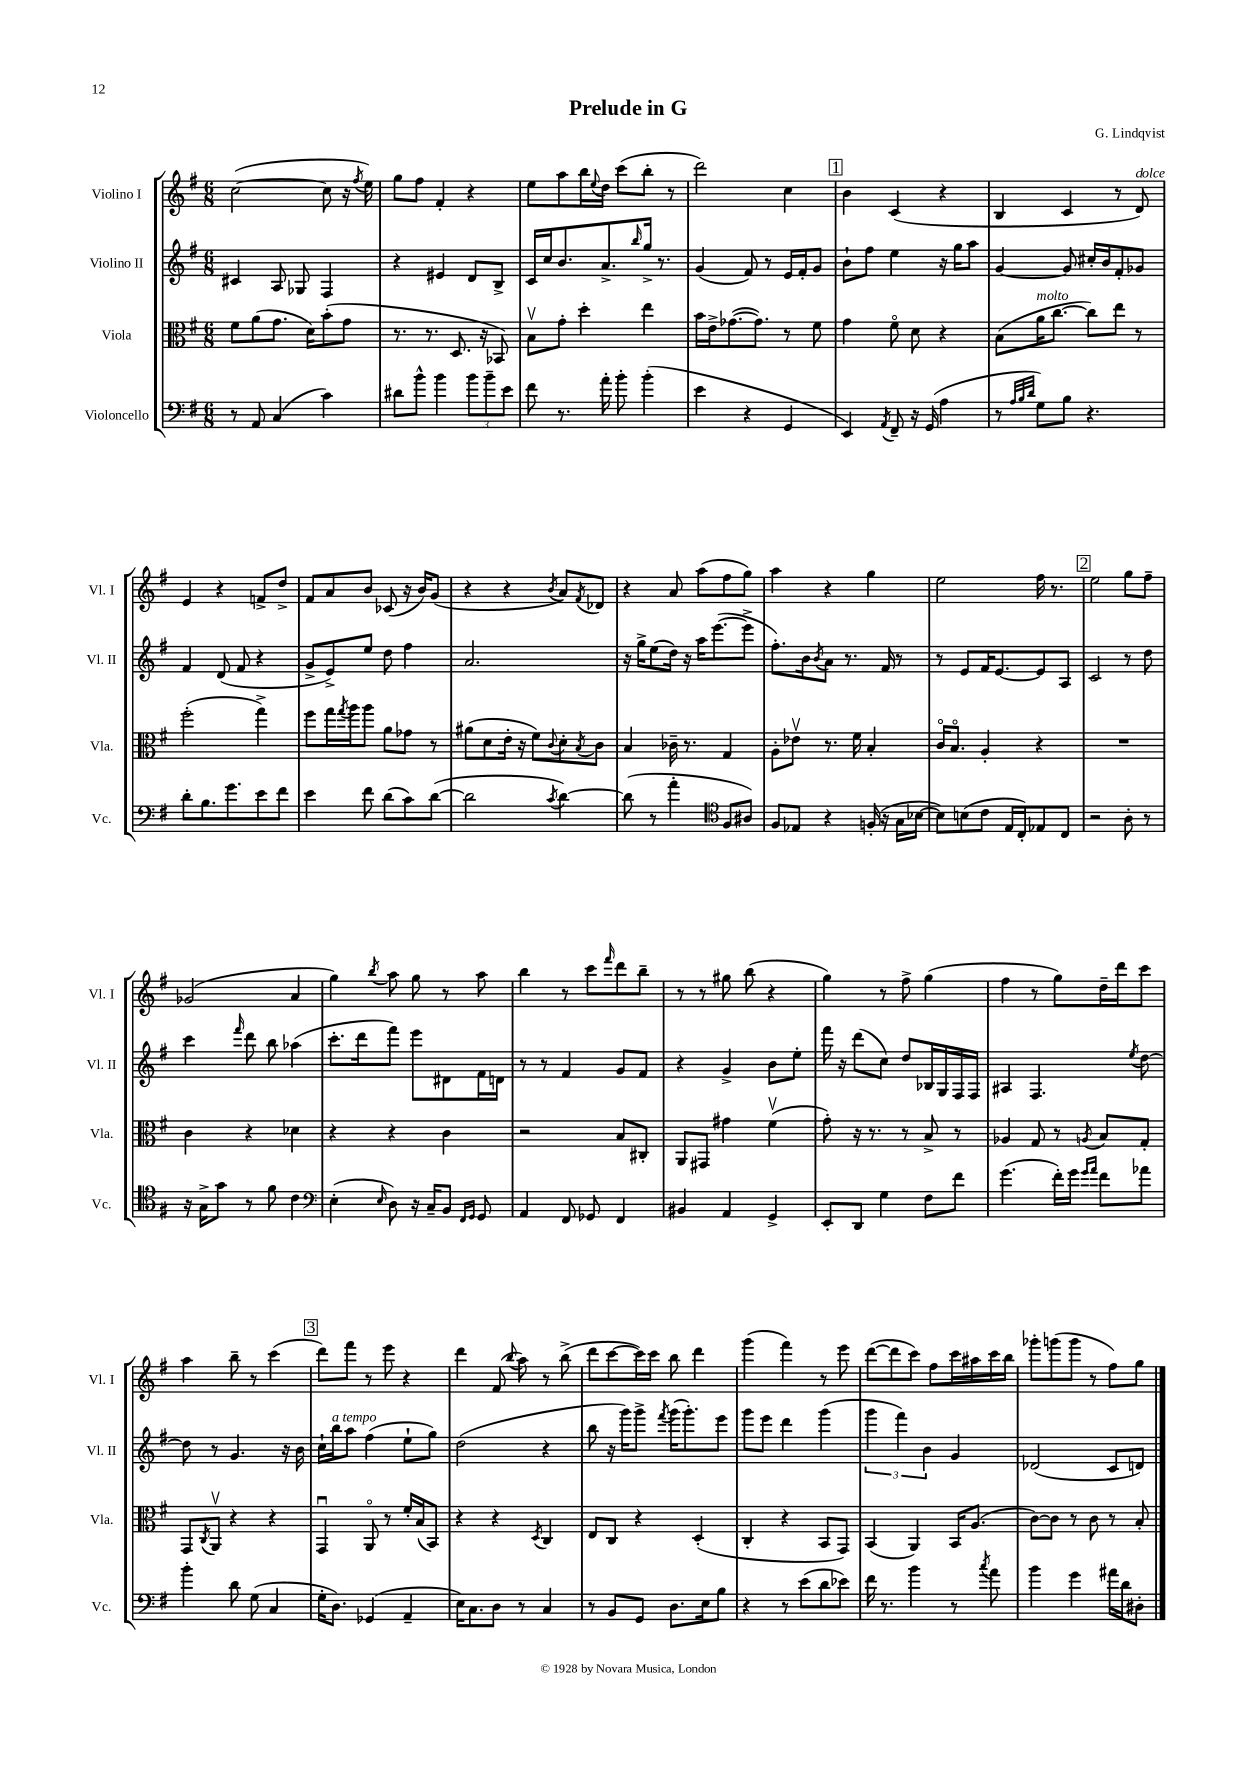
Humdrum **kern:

**kern	**kern	**kern	**kern
*part4	*part3	*part2	*part1
*staff4	*staff3	*staff2	*staff1
*I"Violoncello	*I"Viola	*I"Violino II	*I"Violino I
*I'Vc.	*I'Vla.	*I'Vl. II	*I'Vl. I
*clefF4	*clefC3	*clefG2	*clefG2
*k[f#]	*k[f#]	*k[f#]	*k[f#]
*M6/8	*M6/8	*M6/8	*M6/8
=1	=1	=1	=1
8r	8f#\L	4c#X/	([2cc\
8AA/	(8a\	.	.
(4C/	8.g\J	8A/	.
.	.	8G-X/	.
.	16d\KL)	.	.
4c\)	(8b'\	4F#/	8cc\]
.	8g\J	.	16r
.	.	.	8qff#/
.	.	.	16ee\)
=2	=2	=2	=2
8d#X\L	8.r	4r	8gg\L
8b^^\J	.	.	8ff#\J
.	8.r	.	.
4b\	.	4e#X/	4f#'/
.	8.D/	.	.
12b\L	.	8d/L	4r
.	16r	.	.
12b~\	.	.	.
.	8BB-X/)	8B^/J	.
12e\J	.	.	.
=3	=3	=3	=3
8f#\	8Bv\L	16c/LL	8ee\L
.	.	16cc/J	.
8.r	8g'\J	8.b/	8aa\
.	4dd'\	.	16bb\L
.	.	.	8qqee/
16a'\	.	8.a^/	16dd\JJ
8b'\	.	.	(8ccc\L
.	.	16qqbb/	.
(4b'\	4ee\	16gg^/Jk	8bb'\J
.	.	8.r	.
.	.	.	8r
=4	=4	=4	=4
4e\	16b\LL	(4g/	2ddd\)
.	16e^\J	.	.
.	([8.g-X\	.	.
4r	.	8f#/)	.
.	8.g-\J])	.	.
.	.	8r	.
4GG/	8r	16e/LL	4cc\
.	.	16f#'/J	.
.	8f#\	8g/J	.
!!LO:REH:place=s1:t=1
=5	=5	=5	=5
4EE/)	4g\	8b`\L	4b\
.	.	8ff#\J	.
8qAA/	.	.	.
8FF#~/	8f#\	4ee\	(4c/
16r	8d\	.	.
(16GG/	.	.	.
4A\	4r	16r	4r
.	.	16gg\KL	.
.	.	8aa\J	.
=6	=6	=6	=6
8r	(8B\L	[4g/	4B/
32qqA/LLL	.	.	.
32qqB/	.	.	.
32qqd/JJJ	.	.	.
!	!LO:TX:a:i:t=molto	!	!
8G\L)	16a\K	.	.
.	[8.cc\J	.	.
8B\J	.	8g/]	4c/
4.r	8cc\L])	16cc#X'/LL	.
.	.	16b/J	.
.	8ee\J	8f#'/	8r
!	!	!	!LO:TX:a:i:t=dolce
.	8r	8g-X/J	8d/)
!!LO:LB:g=z
=7	=7	=7	=7
8d'\L	(2ff#'\	4f#/	4e/
8.B\	.	.	.
.	.	(8d/	4r
8.g\	.	.	.
.	.	8f#/	.
8e\	4gg^\)	4r	8fn^/L
8f#\J	.	.	8dd^/J
=8	=8	=8	=8
4e\	8ff#\L	8g^/L	8f#/L
.	16gg\L	8e^/)	8a/
.	8qgg/	.	.
.	16aa\J	.	.
8f#\	8aa\J	8ee/J	8b/J
(8d\L	8a\L	8dd\	(8c-X/
8c\)	8g-X\J	4ff#\	16r
.	.	.	16b/KL)
([8d\J	8r	.	(8g/J
=9	=9	=9	=9
2d\]	(8a#X\L	2.a/	4r
.	8d\	.	.
.	16e'\Jk	.	4r
.	16r	.	.
.	8f#\L)	.	.
8qc/	8qqc/	.	8qb/
[4d\)	8d'\	.	8a/L)
.	8qB/	.	8qf#/
.	8c\J	.	8d-X/J
=10	=10	=10	=10
(8d\]	4B/	16r	4r
.	.	16gg^\KL	.
8r	.	(8ee\	.
4a'\	16c-X~\	16dd\Jk)	8a/
.	8.r	16r	.
.	.	16aa\KL	(8aa\L
.	.	([8.eee\	.
*clefC4	*	*	*
8F#/L	4G/	.	8ff#\
8A#X/J)	.	8eee^\J]	8gg\J)
=11	=11	=11	=11
8F#/L	8A'\L	8.ff#'\L)	4aa\
8E-X/J	8e-Xv\J	.	.
.	.	16b\k	.
.	.	8qb/	.
4r	8.r	8a\J	4r
.	.	8.r	.
.	16f#\	.	.
(16Fn'/	4B'/	.	4gg\
16r	.	16f#/	.
16G\LL	.	8r	.
[16B-X\JJ	.	.	.
=12	=12	=12	=12
8B-\L])	16c/KL	8r	2ee\
.	8.B/J	.	.
(8Bn\	.	8e/L	.
8c\J	4A'/	16f#/K	.
.	.	[8.e/	.
16E/LL	.	.	.
16C'/J)	.	.	.
8E-X/	4r	8e/]	16ff#\
.	.	.	8.r
8C/J	.	8A/J	.
!!LO:REH:place=s1:t=2
=13	=13	=13	=13
2r	2.r	2c/	2ee\
8A'\	.	8r	8gg\L
8r	.	8dd\	8ff#~\J
!!LO:LB:g=z
=14	=14	=14	=14
16r	4c\	4ccc\	(2g-X/
16G^\KL	.	.	.
8g\J	.	.	.
.	.	16qqfff#/	.
8r	4r	8ddd\	.
8f#\	.	8bb\	.
4c\	4d-X\	(4aa-X\	4a/
=15	=15	=15	=15
*clefF4	*	*	*
(4E'\	4r	8.ccc'\L	4gg\)
.	.	16ddd\k	.
16qqE/	.	.	8qbb/
8D\)	4r	8fff#\J)	8aa\
16r	.	8eee\L	8gg\
16C~/KL	.	.	.
8BB/J	4c\	8d#X\	8r
16qqFF#/LL	.	.	.
16qqGG/JJ	.	.	.
8GG/	.	16f#\L	8aa\
.	.	16dn\JJ	.
=16	=16	=16	=16
4AA/	2r	8r	4bb\
.	.	8r	.
8FF#/	.	4f#/	8r
8GG-X/	.	.	8ccc\L
.	.	.	16qqfff#/
4FF#/	8B/L	8g/L	8ddd\
.	8C#X'/J	8f#/J	8bb~\J
=17	=17	=17	=17
4BB#X/	8AA/L	4r	8r
.	8GG#X/J	.	8r
4AA/	4g#X\	4g^/	8gg#X\
.	.	.	(8bb\
4GG^/	(4f#v\	8b\L	4r
.	.	8ee'\J	.
=18	=18	=18	=18
8EE'/L	8g'\)	16fff#\	4gg\)
.	.	16r	.
8DD/J	16r	(8ddd\L	.
.	8.r	.	.
4G\	.	8cc\J)	8r
.	8r	8dd/L	8ff#^\
8F#\L	8B^/	16B-X/L	(4gg\
.	.	16G/	.
8f#\J	8r	16F#/	.
.	.	16F#/JJ	.
=19	=19	=19	=19
(4.g\	4A-X/	4A#X/	4ff#\
.	8G/	4.F#/	8r
16f#'\LL)	8r	.	8gg\L)
16g\JJ	.	.	.
16qqg/LL	.	.	.
16qqa/JJ	8qAn/	.	.
8f#\L	8B/L	.	16dd~\L
.	.	.	16ddd\J
.	.	8qee/	.
8a-X\J	8G'/J	[8dd\	8ccc\J
!!LO:LB:g=z
=20	=20	=20	=20
4b'\	8GG/L	8dd\]	4aa\
.	8qC/	.	.
.	8AAv/J	8r	.
8d\	4r	4.g/	8bb~\
(8G\	.	.	8r
4C/	4r	.	(4ccc\
.	.	16r	.
.	.	16b\	.
!!LO:REH:place=s1:t=3
=21	=21	=21	=21
16G'\KL	4GGu/	16cc`\LL	8ddd\L)
!	!	!LO:TX:a:i:t=a tempo	!
8.D\J)	.	16bb\J	.
.	.	8aa\J	8fff#\J
(4GG-X/	8AA/	(4ff#\	8r
.	8r	.	8eee\
4AA~/	16f#'/LL	8ee`\L	4r
.	(16B/J	.	.
.	8BB/J)	8gg\J)	.
=22	=22	=22	=22
16E\KL)	4r	(2dd\	4ddd\
8.C\	.	.	.
8D\J	4r	.	(8f#/
.	.	.	8qqbb/
8r	.	.	8aa\)
.	8qD/	.	.
4C/	4C/	4r	8r
.	.	.	(8bb^\
=23	=23	=23	=23
8r	8E/L	8bb\	8ddd\L
8BB/L	8C/J	16r	[8ccc\
.	.	16ggg\KL)	.
8GG/J	4r	8ggg^\J	16ccc\L])
.	.	.	16ccc\JJ
.	.	8qfff#/	.
8.D\L	.	(16ggg\KL	8bb\
.	.	8.ggg'\)	.
.	(4D'/	.	4ddd\
16E\k	.	.	.
8B\J	.	8eee\J	.
=24	=24	=24	=24
4r	4C'/	8ggg\L	(4ggg\
.	.	8eee\J	.
8r	4r	4ddd\	4fff#\)
(8e\L	.	.	.
8d\	8BB/L	(4ggg\	8r
8e-X\J)	8GG/J)	.	8eee\
=25	=25	=25	=25
16f#\	(4BB/	6ggg\	([8ddd\L
8.r	.	.	.
.	.	.	8ddd\]
.	.	6fff#\)	.
4b\	4AA/)	.	8ccc\J)
.	.	6b\	.
.	.	.	8ff#\L
8r	16BB/KL	4g/	16ccc\L
.	(8.A/J	.	16aa#X\
8qcc/	.	.	.
8a\	.	.	16ccc\
.	.	.	16bb\JJ
=26	=26	=26	=26
4b\	[8c\L)	(2d-X/	8ggg-X'\L
.	8c\J]	.	(8gggn\
4g\	8r	.	8ggg\J
.	8c\	.	8r
16a#X\LL	8r	8c/L	8ff#\L)
16d\J	.	.	.
8D#X'\J	8B'/	8dn/J)	8gg\J
==	==	==	==
*-	*-	*-	*-
